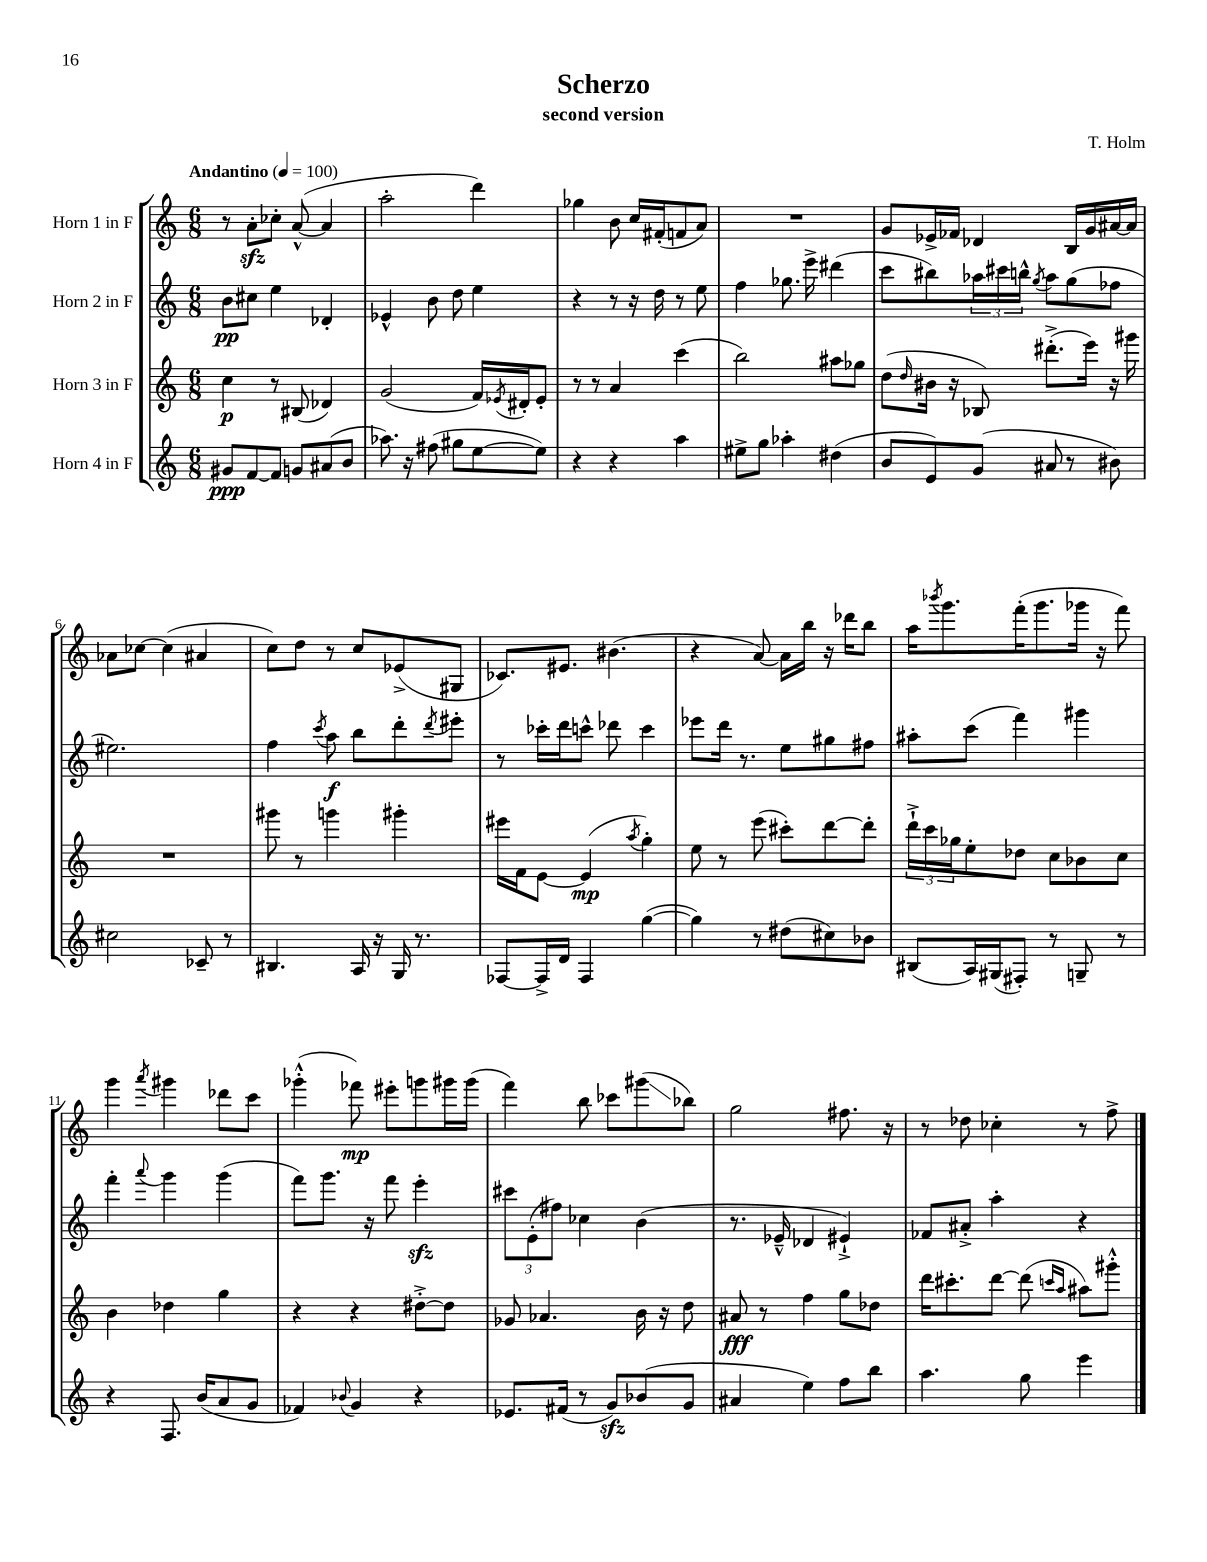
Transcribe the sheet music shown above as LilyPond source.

\header { title = "Scherzo" composer = "T. Holm" subtitle = "second version" }
<<
\new StaffGroup <<
\new Staff = "s0" \with { instrumentName = "Horn 1 in F" } {
    \clef treble \key c \major \numericTimeSignature \time 6/8 \tempo "Andantino" 4 = 100
    r8 a'8-.\sfz ces''8-. a'8~-^( a'4 |
    a''2-. d'''4) |
    ges''4 b'8 c''16 fis'16-.( f'8 a'8) |
    R2. |
    g'8 ees'16-> fes'16 des'4 b16 g'16 ais'16~ ais'16 |
    aes'8 ces''8~ ces''4( ais'4 |
    c''8) d''8 r8 c''8 ees'8->( gis8 |
    ces'8.) eis'8. bis'4.( |
    r4 a'8~) a'16 b''16 r16 des'''16 b''8 |
    a''16 \acciaccatura { bes'''8 } g'''8. f'''16-.( g'''8. ges'''16 r16 f'''8) |
    g'''4 \acciaccatura { a'''8 } gis'''4 des'''8 c'''8 |
    ges'''4-.-^( fes'''8\mp) eis'''8-. g'''8 gis'''16 gis'''16( |
    f'''4) b''8 ces'''8 gis'''8\glissando( bes''8) |
    g''2 fis''8. r16 |
    r8 des''8 ces''4-. r8 f''8-> \bar "|." |
}
\new Staff = "s1" \with { instrumentName = "Horn 2 in F" } {
    \clef treble \key c \major \numericTimeSignature \time 6/8
    b'8\pp cis''8 e''4 des'4-. |
    ees'4-^ b'8 d''8 e''4 |
    r4 r8 r16 d''16 r8 e''8 |
    f''4 ges''8. e'''16-> dis'''4( |
    c'''8 bis''8) \tuplet 3/2 { aes''16 cis'''16 b''16-^ } \acciaccatura { g''8 } aes''8 g''8( fes''8 |
    eis''2.) |
    f''4 \acciaccatura { c'''8 } a''8\f b''8 d'''8-. \acciaccatura { d'''8 } eis'''8-. |
    r8 ces'''16-. d'''16 c'''8-^ des'''8 c'''4 |
    ees'''8 d'''16 r8. e''8 gis''8 fis''8 |
    ais''8-. c'''8( f'''4) gis'''4 |
    f'''4-. \appoggiatura { a'''8 } g'''4 g'''4( |
    f'''8) g'''8. r16 f'''8 e'''4-.\sfz |
    \tuplet 3/2 { cis'''8 e'8-.( fis''8) } ces''4 b'4( |
    r8. ees'16---^ des'4 eis'4-!->) |
    fes'8 ais'8-.-> a''4-. r4 \bar "|." |
}
\new Staff = "s2" \with { instrumentName = "Horn 3 in F" } {
    \clef treble \key c \major \numericTimeSignature \time 6/8
    c''4\p r8 bis8( des'4) |
    g'2( f'16) \acciaccatura { ees'8 } dis'16-. ees'8-. |
    r8 r8 a'4 c'''4( |
    b''2) ais''8 ges''8 |
    d''8( \grace { d''16 } bis'16 r16 bes8) dis'''8.-.->( e'''16) r16 gis'''16 |
    R2. |
    gis'''8 r8 g'''4 gis'''4-. |
    eis'''16 f'16 e'8~ e'4\mp( \acciaccatura { a''8 } g''4-.) |
    e''8 r8 e'''8( cis'''8-.) d'''8~ d'''8-. |
    \tuplet 3/2 { d'''16-!-> c'''16 ges''16 } e''8-. des''8 c''8 bes'8 c''8 |
    b'4 des''4 g''4 |
    r4 r4 dis''8~-.-> dis''8 |
    ges'8 aes'4. b'16 r16 d''8 |
    ais'8\fff r8 f''4 g''8 des''8 |
    d'''16 cis'''8.-. d'''8~ d'''8( \grace { c'''16 a''16 } ais''8) gis'''8-.-^ \bar "|." |
}
\new Staff = "s3" \with { instrumentName = "Horn 4 in F" } {
    \clef treble \key c \major \numericTimeSignature \time 6/8
    gis'8\ppp f'8~ f'8 g'8 ais'8( b'8 |
    aes''8.) r16 fis''8( gis''8 e''8~ e''8) |
    r4 r4 a''4 |
    eis''8-> g''8 aes''4-. dis''4( |
    b'8 e'8) g'8( ais'8 r8 bis'8) |
    cis''2 ces'8-- r8 |
    bis4. a16 r16 g16 r8. |
    fes8~ fes16-> d'16 fes4 g''4~( |
    g''4) r8 dis''8( cis''8) bes'8 |
    bis8( a16) gis16( fis8-.) r8 g8-- r8 |
    r4 f8. b'16( a'8 g'8 |
    fes'4) \appoggiatura { bes'8 } g'4 r4 |
    ees'8. fis'16( r8 g'8\sfz) bes'8( g'8 |
    ais'4 e''4) f''8 b''8 |
    a''4. g''8 e'''4 \bar "|." |
}
>>
>>
